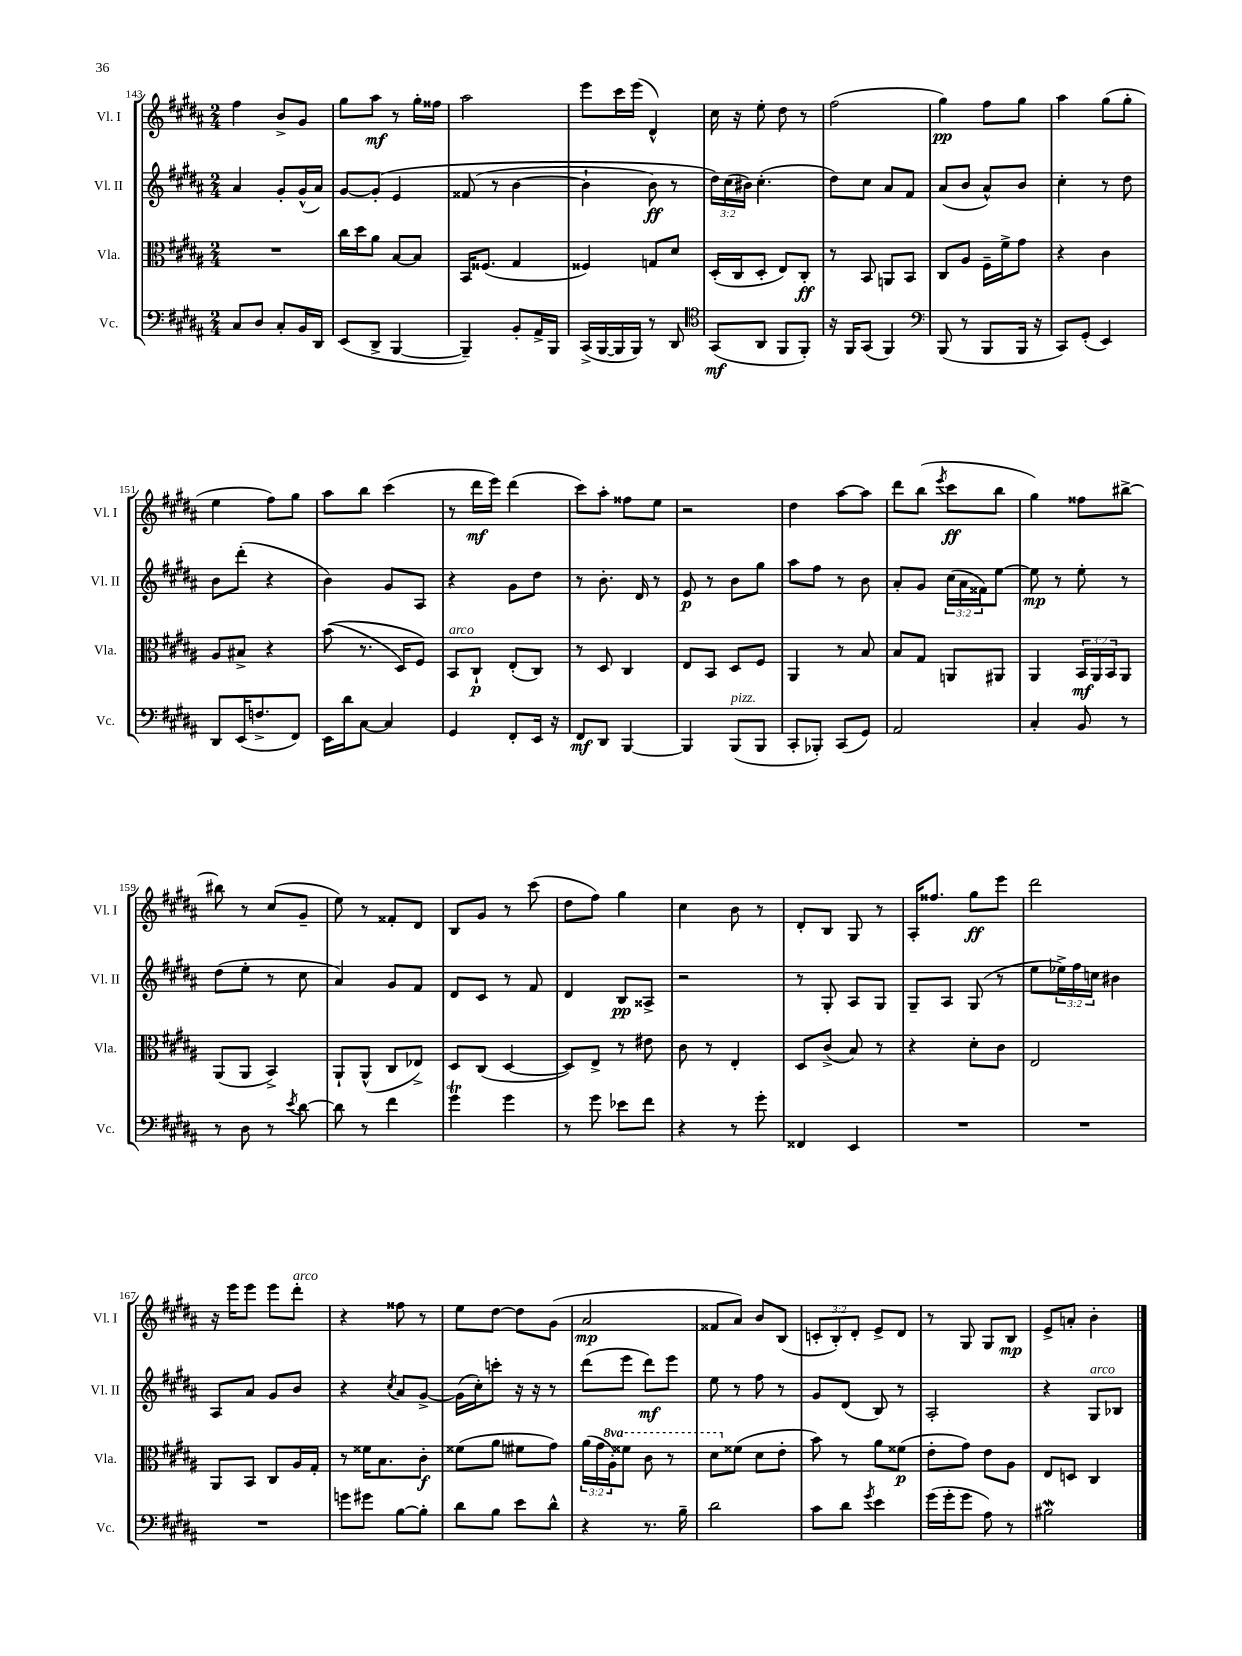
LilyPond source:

<<
\new StaffGroup <<
\new Staff = "s0" \with { instrumentName = "Vl. I" shortInstrumentName = "Vl. I" } {
    \clef treble \key b \major \numericTimeSignature \time 2/4 \override Staff.TupletNumber.text = #tuplet-number::calc-fraction-text
    fis''4 b'8-> gis'8 |
    gis''8 ais''8\mf r8 gis''16-. fisis''16 |
    ais''2 |
    e'''8 cis'''16 e'''16( dis'4-^) |
    cis''16 r16 e''8-. dis''8 r8 |
    fis''2( |
    gis''4\pp) fis''8 gis''8 |
    ais''4 gis''8( gis''8-. |
    e''4 fis''8) gis''8 |
    ais''8 b''8 cis'''4( |
    r8 dis'''16\mf e'''16) dis'''4( |
    cis'''8) ais''8-. fisis''8 e''8 |
    r2 |
    dis''4 ais''8~ ais''8 |
    dis'''8 b''8( \acciaccatura { e'''8 } cis'''8\ff b''8 |
    gis''4) fisis''8 bis''8~-> |
    bis''8 r8 cis''8( gis'8-- |
    e''8) r8 fisis'8-. dis'8 |
    b8 gis'8 r8 cis'''8( |
    dis''8 fis''8) gis''4 |
    cis''4 b'8 r8 |
    dis'8-. b8 gis8 r8 |
    ais16-. fisis''8. gis''8\ff e'''8 |
    dis'''2 |
    r16 e'''16 e'''8 e'''8 dis'''8-.^\markup { \italic "arco" } |
    r4 fisis''8 r8 |
    e''8 dis''8~ dis''8 gis'8( |
    ais'2\mp |
    fisis'8 ais'8) b'8 b8( |
    \tuplet 3/2 { c'8-. b8-.) dis'8-. } e'8-> dis'8 |
    r8 gis8 gis8 b8\mp |
    e'8-> a'8-. b'4-. \bar "|." |
}
\new Staff = "s1" \with { instrumentName = "Vl. II" shortInstrumentName = "Vl. II" } {
    \clef treble \key b \major \numericTimeSignature \time 2/4 \override Staff.TupletNumber.text = #tuplet-number::calc-fraction-text
    ais'4 gis'8-. gis'16-^( ais'16) |
    gis'8~ gis'8-.\( e'4 |
    fisis'8( r8 b'4~ |
    b'4-! b'8\ff) r8 |
    \tuplet 3/2 { dis''16\) cis''16( bis'16) } cis''4.-.( |
    dis''8) cis''8 ais'8 fis'8 |
    ais'8( b'8 ais'8-^) b'8 |
    cis''4-. r8 dis''8 |
    b'8 dis'''8-.( r4 |
    b'4) gis'8 ais8 |
    r4 gis'8 dis''8 |
    r8 b'8.-. dis'16 r8 |
    e'8\p r8 b'8 gis''8 |
    ais''8 fis''8 r8 b'8 |
    ais'8-. gis'8 \tuplet 3/2 { cis''16( ais'16 fisis'16) } e''8~ |
    e''8\mp r8 e''8-. r8 |
    dis''8( e''8-. r8 cis''8 |
    ais'4) gis'8 fis'8 |
    dis'8 cis'8 r8 fis'8 |
    dis'4 b8\pp aisis8-> |
    r2 |
    r8 gis8-. ais8 gis8 |
    gis8-- ais8 gis8( r8 |
    e''8 \tuplet 3/2 { ees''16->) fis''16 c''16 } bis'4 |
    ais8 ais'8 gis'8 b'8 |
    r4 \acciaccatura { cis''8 } ais'8 gis'8~-> |
    gis'16( cis''16-.) c'''8-. r16 r16 r8 |
    dis'''8( e'''8 dis'''8\mf) e'''8 |
    e''8 r8 fis''8 r8 |
    gis'8 dis'8( b8) r8 |
    ais2-. |
    r4 gis8^\markup { \italic "arco" } bes8 \bar "|." |
}
\new Staff = "s2" \with { instrumentName = "Vla." shortInstrumentName = "Vla." } {
    \clef alto \key b \major \numericTimeSignature \time 2/4 \override Staff.TupletNumber.text = #tuplet-number::calc-fraction-text \set Staff.ottavationMarkups = #ottavation-simple-ordinals
    R2 |
    cis''16 dis''16 ais'8 b8~ b8 |
    b,16 fisis8.( gis4 |
    fisis4) g8 dis'8 |
    dis16-.( cis16 dis8-. e8) cis8-.\ff |
    r8 b,8 a,8 b,8 |
    cis8 ais8 fis16-- fis'16-> gis'8 |
    r4 cis'4 |
    ais8 bis8-> r4 |
    b'8(\( r8. dis16) fis8\) |
    b,8^\markup { \italic "arco" } cis8-!\p e8-.( cis8) |
    r8 dis8 cis4 |
    e8 b,8 dis8 fis8 |
    ais,4 r8 b8 |
    b8 gis8 a,8 ais,8 |
    ais,4 \tuplet 3/2 { b,16\mf ais,16 b,16 } ais,8 |
    ais,8( ais,8 b,4->) |
    ais,8-! ais,8-^( cis8 ees8->) |
    dis8 cis8( dis4~ |
    dis8) e8-> r8 eis'8 |
    cis'8 r8 e4-. |
    dis8 cis'8->( b8) r8 |
    r4 dis'8-. cis'8 |
    e2 |
    ais,8 b,8 cis8 ais16 gis16-. |
    r8 fisis'16 b8. cis'8-.\f |
    fisis'8( ais'8 fis'8 gis'8) |
    \tuplet 3/2 { ais'16( gis'16 \ottava #1 ais'16-.) } fisis''8 cis''8 r8 |
    dis''8 \ottava #0 fisis'8( dis'8 e'8-. |
    b'8) r8 ais'8 fisis'8\p( |
    e'8-. gis'8) e'8 ais8 |
    e8 d8 cis4 \bar "|." |
}
\new Staff = "s3" \with { instrumentName = "Vc." shortInstrumentName = "Vc." } {
    \clef bass \key b \major \numericTimeSignature \time 2/4
    cis8 dis8 cis8-. b,16 dis,16 |
    e,8( dis,8-> b,,4~ |
    b,,4--) b,8-. ais,16-> b,,16 |
    cis,16->( b,,16~ b,,16 b,,16) r8 dis,8 |
    \clef tenor gis,8\mf( ais,8 fis,8 fis,8-.) |
    r16 fis,16 gis,8( fis,4) |
    \clef bass b,,8( r8 b,,8 b,,16 r16 |
    cis,8) gis,8-.( e,4) |
    dis,8 e,16( f8.-> fis,8) |
    e,16 dis'16 cis8~ cis4 |
    gis,4 fis,8-. e,16 r16 |
    fis,8\mf dis,8 b,,4~ |
    b,,4 b,,8^\markup { \italic "pizz." }( b,,8 |
    cis,8-. bes,,8-.) cis,8( gis,8) |
    ais,2 |
    cis4-. b,8 r8 |
    r8 dis8 r8 \acciaccatura { e'8 } dis'8~ |
    dis'8 r8 fis'4 |
    gis'4\trill gis'4 |
    r8 gis'8 ees'8 fis'8 |
    r4 r8 gis'8-. |
    fisis,4 e,4 |
    R2 |
    R2 |
    R2 |
    g'8 gis'8 b8~ b8-. |
    dis'8 b8 e'8 dis'8-^ |
    r4 r8. b16-- |
    dis'2 |
    cis'8 dis'8 \acciaccatura { gis'8 } e'4 |
    gis'16( gis'16-. gis'8 ais8) r8 |
    bis2\mordent \bar "|." |
}
>>
>>
\layout { \context { \Score currentBarNumber = #143 } }
